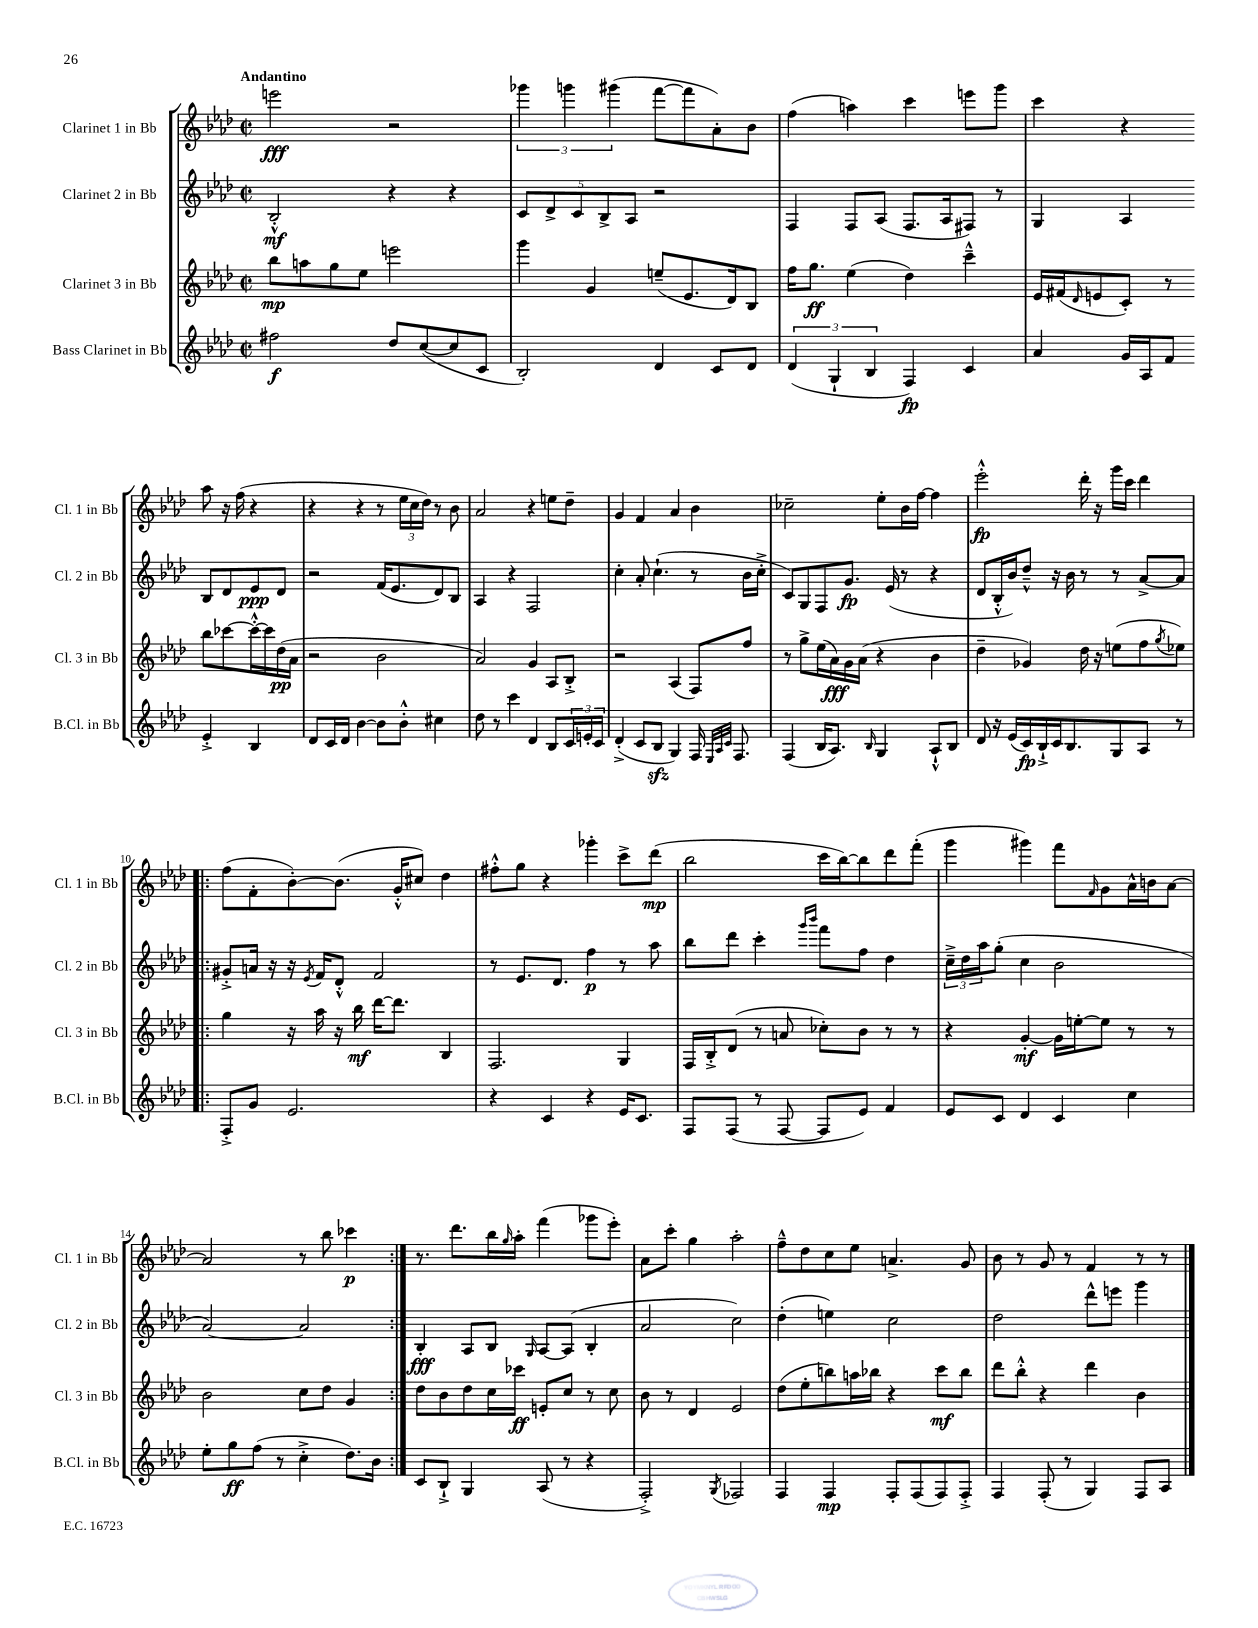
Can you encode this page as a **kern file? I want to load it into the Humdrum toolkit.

**kern	**dynam	**kern	**dynam	**kern	**dynam	**kern	**dynam
*part4	*part4	*part3	*part3	*part2	*part2	*part1	*part1
*staff4	*staff4	*staff3	*staff3	*staff2	*staff2	*staff1	*staff1
*I"Bass Clarinet in Bb	*	*I"Clarinet 3 in Bb	*	*I"Clarinet 2 in Bb	*	*I"Clarinet 1 in Bb	*
*I'B.Cl. in Bb	*	*I'Cl. 3 in Bb	*	*I'Cl. 2 in Bb	*	*I'Cl. 1 in Bb	*
*clefG2	*	*clefG2	*	*clefG2	*	*clefG2	*
*k[b-e-a-d-]	*	*k[b-e-a-d-]	*	*k[b-e-a-d-]	*	*k[b-e-a-d-]	*
*M2/2	*	*M2/2	*	*M2/2	*	*M2/2	*
*met(c|)	*	*met(c|)	*	*met(c|)	*	*met(c|)	*
=1	=1	=1	=1	=1	=1	=1	=1
!	!	!	!	!	!	!LO:TX:a:B:t=Andantino	!
2ff#X\	f	8bb-\L	mp	2B-'^^/	mf	2eeen\	fff
.	.	8aan\	.	.	.	.	.
.	.	8gg\	.	.	.	.	.
.	.	8ee-\J	.	.	.	.	.
8dd-/L	.	2eeen\	.	4r	.	2r	.
([8cc/	.	.	.	.	.	.	.
8cc/]	.	.	.	4r	.	.	.
8c/J	.	.	.	.	.	.	.
=2	=2	=2	=2	=2	=2	=2	=2
2B-'/)	.	4ggg\	.	10c/L	.	6ggg-X\	.
.	.	.	.	10d-^/	.	.	.
.	.	.	.	.	.	6gggn\	.
.	.	.	.	10c/	.	.	.
.	.	4g/	.	.	.	.	.
.	.	.	.	10B-^/	.	.	.
.	.	.	.	.	.	(6ggg#X\	.
.	.	.	.	10A-/J	.	.	.
4d-/	.	(8een~/L	.	2r	.	[8fff\L	.
.	.	8.e-/	.	.	.	8fff\]	.
8c/L	.	.	.	.	.	8a-'\)	.
.	.	16d-/k)	.	.	.	.	.
8d-/J	.	8B-/J	.	.	.	8b-\J	.
=3	=3	=3	=3	=3	=3	=3	=3
(6d-/	.	16ff\KL	.	4F/	.	(4ff\	.
.	.	8.gg\J	ff	.	.	.	.
6G`/	.	.	.	.	.	.	.
.	.	(4ee-\	.	8F/L	.	4aan\)	.
6B-/	.	.	.	.	.	.	.
.	.	.	.	(8A-/J	.	.	.
4F/)	fp	4dd-\)	.	8.F/L	.	4ccc\	.
.	.	.	.	16A-/k	.	.	.
4c/	.	4ccc~^^\	.	8F#X/J)	.	8eeen\L	.
.	.	.	.	8r	.	8ggg\J	.
=4	=4	=4	=4	=4	=4	=4	=4
4a-/	.	16e-/LL	.	4G/	.	4ccc\	.
.	.	(16f#X/J	.	.	.	.	.
.	.	16qqd-/	.	.	.	.	.
.	.	8en/	.	.	.	.	.
16g/LL	.	8c'/J)	.	4A-/	.	4r	.
16A-/J	.	.	.	.	.	.	.
8f/J	.	8r	.	.	.	.	.
4e-'^/	.	8bb-\L	.	8B-/L	.	8aa-\	.
.	.	[8ccc-X\	.	8d-/	.	16r	.
.	.	.	.	.	.	(16ff\	.
4B-/	.	16ccc-'^^\L_	.	8e-/	ppp	4r	.
.	.	16ccc-\]	.	.	.	.	.
.	.	(16dd-\	pp	8d-/J	.	.	.
.	.	16a-\JJ	.	.	.	.	.
!!LO:LB:g=z
=5	=5	=5	=5	=5	=5	=5	=5
8d-/L	.	2r	.	2r	.	4r	.
16c/L	.	.	.	.	.	.	.
16d-/JJ	.	.	.	.	.	.	.
[4b-\	.	.	.	.	.	4r	.
8b-\L]	.	2b-\	.	(16f/KL	.	8r	.
.	.	.	.	8.e-/	.	.	.
8b-'^^\J	.	.	.	.	.	24ee-\LL	.
.	.	.	.	.	.	24cc\	.
.	.	.	.	.	.	24dd-\JJ)	.
4cc#X\	.	.	.	8d-/)	.	8r	.
.	.	.	.	8B-/J	.	8b-\	.
=6	=6	=6	=6	=6	=6	=6	=6
8dd-\	.	2a-/)	.	4A-/	.	2a-/	.
8r	.	.	.	.	.	.	.
4ccc\	.	.	.	4r	.	.	.
4d-/	.	4g/	.	2F/	.	4r	.
8B-/L	.	8A-/L	.	.	.	8een\L	.
24c/L	.	8B-'^/J	.	.	.	8dd-~\J	.
24en'/	.	.	.	.	.	.	.
24c/JJ	.	.	.	.	.	.	.
=7	=7	=7	=7	=7	=7	=7	=7
(4d-'^/	.	2r	.	4cc'\	.	4g/	.
8c/L	.	.	.	8a-'/	.	4f/	.
8B-zz/J	.	.	.	(4.cc`\	.	.	.
4G/)	.	(4A-/	.	.	.	4a-/	.
16F/	.	8F/L)	.	8r	.	4b-\	.
32qqE-/LLL	.	.	.	.	.	.	.
32qqA-/	.	.	.	.	.	.	.
32qqc/JJJ	.	.	.	.	.	.	.
8.F/	.	.	.	.	.	.	.
.	.	8ff/J	.	16b-\LL	.	.	.
.	.	.	.	16cc'^\JJ	.	.	.
=8	=8	=8	=8	=8	=8	=8	=8
(4F/	.	8r	.	8c/L)	.	2cc-X~\	.
.	.	8gg^\L	.	8G/	.	.	.
16B-/KL	.	(16ee-\L	.	8F/	.	.	.
8.A-/J)	.	16a-\)	fff	.	.	.	.
.	.	16g\	.	8.g/J	fp	.	.
.	.	(16a-\JJ	.	.	.	.	.
16qqB-/	.	.	.	.	.	.	.
4G/	.	4r	.	.	.	8ee-'\L	.
.	.	.	.	(16e-/	.	.	.
.	.	.	.	8r	.	16b-\L	.
.	.	.	.	.	.	[16ff\JJ	.
8A-`^^/L	.	4b-\	.	4r	.	4ff\]	.
8B-/J	.	.	.	.	.	.	.
=9	=9	=9	=9	=9	=9	=9	=9
8d-/	.	4dd-~\	.	8d-/L	.	2eee-'^^\	fp
16r	.	.	.	16B-'^^/L	.	.	.
(16e-/LL	.	.	.	16b-/J)	.	.	.
16c/)	fp	4g-X/)	.	8dd-~^^/J	.	.	.
16B-`^/	.	.	.	.	.	.	.
16c/J	.	.	.	16r	.	.	.
8.B-/	.	.	.	16b-\	.	.	.
.	.	16dd-\	.	8r	.	16ddd-'\	.
.	.	16r	.	.	.	16r	.
8G/	.	(8een\L	.	8r	.	16ggg\LL	.
.	.	.	.	.	.	16ccc\JJ	.
8A-/J	.	8ff\	.	[8a-^/L	.	4ddd-\	.
.	.	8qgg/	.	.	.	.	.
8r	.	8ee-X\J)	.	8a-/J]	.	.	.
!!LO:LB:g=z
=10!|:	=10!|:	=10!|:	=10!|:	=10!|:	=10!|:	=10!|:	=10!|:
8F'^/L	.	4gg\	.	8g#X'^/L	.	(8ff\L	.
8g/J	.	.	.	16an/Jk	.	8f'\	.
.	.	.	.	16r	.	.	.
2.e-/	.	16r	.	16r	.	[8b-'\)	.
.	.	.	.	8qe-/	.	.	.
.	.	16aa-\	.	16f/KL	.	.	.
.	.	16r	.	8d-'^^/J	.	(8.b-\J]	.
.	.	16bb-\	mf	.	.	.	.
.	.	[16ddd-\KL	.	2f/	.	.	.
.	.	8.ddd-\J]	.	.	.	16g'^^/KL	.
.	.	.	.	.	.	8cc#X/J)	.
.	.	4B-/	.	.	.	4dd-\	.
=11	=11	=11	=11	=11	=11	=11	=11
4r	.	2.F/	.	8r	.	8ff#X'^^\L	.
.	.	.	.	8.e-/L	.	8gg\J	.
4c/	.	.	.	.	.	4r	.
.	.	.	.	8.d-/J	.	.	.
4r	.	.	.	4ff\	p	4ggg-X'\	.
16e-/KL	.	4G/	.	8r	.	8ccc^\L	.
8.c/J	.	.	.	.	.	.	.
.	.	.	.	8aa-\	.	(8ddd-\J	mp
=12	=12	=12	=12	=12	=12	=12	=12
8F/L	.	16F/LL	.	8bb-\L	.	2bb-\	.
.	.	16B-'^/J	.	.	.	.	.
(8F/J	.	(8d-/J	.	8ddd-\J	.	.	.
8r	.	8r	.	4ccc'\	.	.	.
[8F/	.	8an/	.	.	.	.	.
.	.	.	.	16qqggg/LL	.	.	.
.	.	.	.	16qqbbb-/JJ	.	.	.
8F/L]	.	8cc-X'\L)	.	8fff\L	.	16ccc\LL	.
.	.	.	.	.	.	[16bb-\J)	.
8e-/J)	.	8b-\J	.	8ff\J	.	8bb-\]	.
4f/	.	8r	.	4dd-\	.	8ddd-\	.
.	.	8r	.	.	.	(8fff'\J	.
=13	=13	=13	=13	=13	=13	=13	=13
8e-/L	.	4r	.	24cc~^\LL	.	4ggg\	.
.	.	.	.	24dd-\	.	.	.
.	.	.	.	24aa-\J	.	.	.
8c/J	.	.	.	(8gg'\J	.	.	.
4d-/	.	[4g'/	mf	4cc\	.	4ggg#X\)	.
4c/	.	16g\LL]	.	2b-\	.	8fff\L	.
.	.	[16een'\J	.	.	.	.	.
.	.	.	.	.	.	16qqf/	.
.	.	8ee\J]	.	.	.	8g\	.
4cc\	.	8r	.	.	.	16a-^^\L	.
.	.	.	.	.	.	16bn\J	.
.	.	8r	.	.	.	[8a-\J	.
!!LO:LB:g=z
=14	=14	=14	=14	=14	=14	=14	=14
8ee-'\L	.	2b-\	.	[2a-/)	.	2a-/]	.
8gg\	ff	.	.	.	.	.	.
(8ff\J	.	.	.	.	.	.	.
8r	.	.	.	.	.	.	.
4cc'^\	.	8cc\L	.	2a-/]	.	8r	.
.	.	8dd-\J	.	.	.	8bb-\	.
8.dd-\L)	.	4g/	.	.	.	4ccc-X\	p
16b-\Jk	.	.	.	.	.	.	.
=15:|!	=15:|!	=15:|!	=15:|!	=15:|!	=15:|!	=15:|!	=15:|!
8c/L	.	8dd-\L	.	4B-'/	fff	8.r	.
8B-`^/J	.	8b-\	.	.	.	.	.
.	.	.	.	.	.	8.ddd-\L	.
4G/	.	8dd-\	.	8A-/L	.	.	.
.	.	16cc\L	.	8B-/J	.	16bb-\L	.
.	.	.	.	.	.	16qqgg/	.
.	.	16ccc-X\JJ	ff	.	.	16aa-'\JJ	.
.	.	.	.	16qqG/	.	.	.
(8A-/	.	8en'/L	.	[8A-/L	.	(4fff\	.
8r	.	8cc/J	.	(8A-/J]	.	.	.
4r	.	8r	.	4B-'/	.	8ggg-X\L	.
.	.	8cc\	.	.	.	8eee-'\J)	.
=16	=16	=16	=16	=16	=16	=16	=16
2F'^/)	.	8b-\	.	2a-/	.	8a-\L	.
.	.	8r	.	.	.	8ccc'\J	.
.	.	4d-/	.	.	.	4gg\	.
8qG/	.	.	.	.	.	.	.
2F-X/	.	2e-/	.	2cc\)	.	2aa-'\	.
=17	=17	=17	=17	=17	=17	=17	=17
4F/	.	(8dd-\L	.	(4dd-'\	.	8ff~^^\L	.
.	.	8ee-'\	.	.	.	8dd-\	.
4F/	mp	8bbn\)	.	4een\)	.	8cc\	.
.	.	16aan\L	.	.	.	8ee-\J	.
.	.	16bb-X\JJ	.	.	.	.	.
8F'/L	.	4r	.	2cc\	.	4.an^/	.
(8F/	.	.	.	.	.	.	.
8F/)	.	8ccc\L	mf	.	.	.	.
8F'^/J	.	8bb-\J	.	.	.	8g/	.
=18	=18	=18	=18	=18	=18	=18	=18
4F/	.	8ddd-\L	.	2dd-\	.	8b-\	.
.	.	8bb-'^^\J	.	.	.	8r	.
(8F'/	.	4r	.	.	.	8g/	.
8r	.	.	.	.	.	8r	.
4G/)	.	4ddd-\	.	8ddd-^^\L	.	4f/	.
.	.	.	.	8eeen\J	.	.	.
8F/L	.	4b-\	.	4ggg\	.	8r	.
8A-/J	.	.	.	.	.	8r	.
==	==	==	==	==	==	==	==
*-	*-	*-	*-	*-	*-	*-	*-
